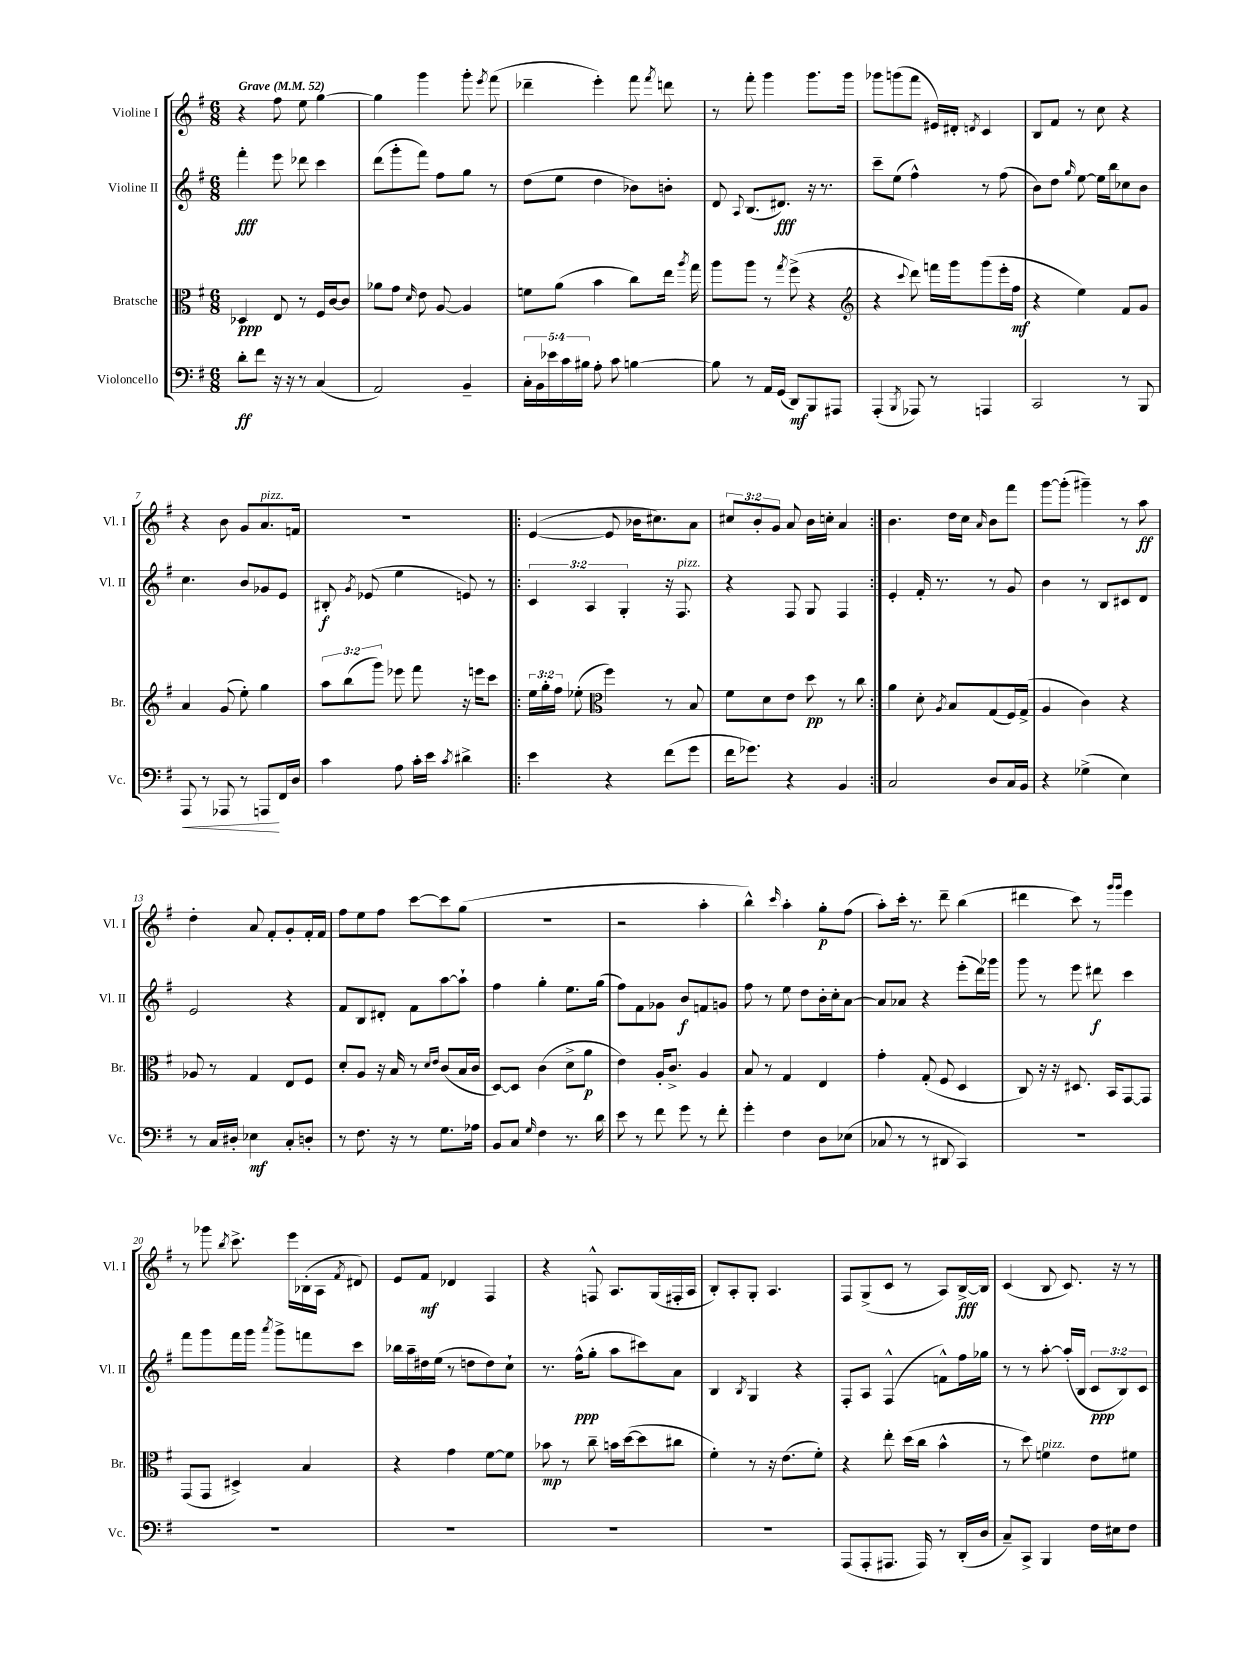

**kern	**kern	**kern	**kern
*staff4	*staff3	*staff2	*staff1
*clefF4	*clefC3	*clefG2	*clefG2
*k[f#]	*k[f#]	*k[f#]	*k[f#]
*M6/8	*M6/8	*M6/8	*M6/8
*MM52	*MM52	*MM52	*MM52
8d'	4D-	4fff#'	4r
8f#	.	.	.
16r	8E	8eee	8ff#
16r	.	.	.
8r	8r	8ddd-	8ee
(4C	16F#	4ccc	[4gg
.	[16c	.	.
.	8c]	.	.
=	=	=	=
2AA)	8a-	(8ddd	4gg]
.	8g	8ggg'	.
.	16qqd	.	.
.	8e	8fff#)	4ggg
.	[8A	8ff#	.
4BB~	4A]	8gg	8ggg'
.	.	.	8qeee
.	.	8r	(8fff#
=	=	=	=
20C'	8f	(8dd	4ddd-~
20BB	.	.	.
20e-	.	.	.
.	(8a	8ee	.
20c	.	.	.
20B#	.	.	.
8A'	4b	4dd	4eee')
8c	.	.	.
[4B	8cc)	8b-)	8fff#
.	.	.	8qfff#
.	16ee	8b'	8ddd
.	8qaa	.	.
.	16gg	.	.
=	=	=	=
8B]	8aa	8d	8r
.	.	8qqA	.
8r	8aa	(8.B	8fff#'
16AA	8r	.	4ggg
(16GG	.	8.d#)	.
.	8qgg	.	.
8DD)	(8ff#^	.	.
8BBB	4r	16r	8.ggg
.	.	8.r	.
8AAA#	.	.	.
.	.	.	16ggg
=	=	=	=
*	*clefG2	*	*
(4AAA'	4r	8ccc~	8ggg-
.	.	(8ee	(8ggg
8qBBB	8qqccc	.	.
8AAA-)	8ddd)	4ff#^^)	8fff#
8r	16fff	.	16e#)
.	16ggg	.	16d#'
.	.	.	8qd
4AAA	(8ggg	8r	4c
.	16eee'	(8ff#	.
.	16ff#	.	.
=	=	=	=
2CC	4r	8b)	8B
.	.	8dd	8f#
.	.	16qqgg	.
.	4ee)	[8ee	8r
.	.	16ee]	8cc
.	.	16bb	.
8r	8f#	8cc-	4r
8BBB	8g	8b	.
=	=	=	=
8AAA	4a	4.cc	4r
8r	.	.	.
8AAA-	(8g	.	8b
8r	8ee')	8b	8g
8AAA	4gg	8g-	8.a
16FF#	.	8e	.
16D	.	.	16f
=	=	=	=
4c	12aa	8B#'	2.r
.	(12bb	.	.
.	.	8qg	.
.	.	(8e-	.
.	12ggg)	.	.
8A	8eee-	4ee	.
16c'	8fff#	.	.
16e	.	.	.
8qc	.	.	.
4d#^	16r	8e)	.
.	16eee	.	.
.	8ccc	8r	.
=!|:	=!|:	=!|:	=!|:
4e	24ee	6c	([4e
.	24gg'	.	.
.	24ff#	.	.
.	(8ee-'	.	.
.	.	6A	.
*	*clefC3	*	*
4r	4ff#)	.	8e]
.	.	6G'	.
.	.	.	16b-
.	.	.	8.cc#)
(8f#	8r	16r	.
.	.	8.F#	.
8g	8B	.	8a
=	=	=	=
16f#	8f#	4r	12cc#
8.g-)	.	.	.
.	.	.	12b'
.	8d	.	.
.	.	.	12g
4r	8e	8F#	8a
.	8dd	8G	16b
.	.	.	16cc'
4BB	8r	4F#	4a
.	8cc	.	.
=:|!	=:|!	=:|!	=:|!
2C	4a	4e'	4.b
.	8d'	16f#'	.
.	.	8.r	.
.	8qA	.	.
.	8B	.	16dd
.	.	.	16cc
.	.	.	16qqa
8D	(8G	8r	8b
16C	16F#)	8g	8fff#
16BB	(16G^	.	.
=	=	=	=
4r	4A	4b	[8ggg
.	.	.	(8ggg']
(4G-^	4c)	8r	4ggg#~)
.	.	8B	.
4E)	4r	8c#	8r
.	.	8d	8aa
=	=	=	=
8r	8A-	2e	4dd'
16C	8r	.	.
16D#'	.	.	.
4E-	4G	.	8a
.	.	.	8f#'
8C'	8E	4r	8g'
8D'	8F#	.	16f#'
.	.	.	16f#
=	=	=	=
8r	8d'	8f#	8ff#
8.F#	8A	8B	8ee
.	16r	8d#'	8ff#
16r	16B	.	.
8r	8r	8f#	[8ccc
.	16qqd	.	.
.	16qqe	.	.
8.G	(8c	[8aa	8ccc]
.	16B	8aa`]	(8gg
16A-	16c	.	.
=	=	=	=
8BB	[8D)	4ff#	2.r
8C	8D]	.	.
16qqG	.	.	.
4F#	(4c	4gg'	.
8.r	8d^	8.ee	.
.	8a	.	.
16d	.	(16gg	.
=	=	=	=
8e	4e)	8ff#)	2r
8r	.	8f#	.
8f#	16A'	8g-	.
.	8.c^	.	.
8g	.	8b	.
8r	4A	8f	4aa'
8f#'	.	8g	.
=	=	=	=
4g'	8B	8ff#	4bb^^)
.	8r	8r	.
.	.	.	16qqccc
4F#	4G	8ee	4aa'
.	.	8dd	.
8D	4E	16b'	8gg'
.	.	16cc'	.
(8E-	.	[8a	(8ff#
=	=	=	=
8C-	4g'	8a]	8aa')
8r	.	8a-	16ccc'
.	.	.	8.r
8r	(8G'	4r	.
8DD#	8F#	.	8ddd~
4CC)	4D	(8eee'	(4bb
.	.	16ddd)	.
.	.	16ggg-	.
=	=	=	=
2.r	8C)	8ggg	4ddd#
.	16r	8r	.
.	16r	.	.
.	8.D#	8eee	8ccc)
.	.	8ddd#	8r
.	16BB	.	.
.	.	.	16qqggg
.	.	.	16qqggg
.	[8GG	4ccc	4eee
.	8GG]	.	.
=	=	=	=
2.r	(8GG	8fff#	8r
.	8GG	8ggg	8ggg-
.	.	.	8qbb
.	4D#^)	16fff#	8.ccc^
.	.	16ggg	.
.	.	8qaaa	.
.	.	8ggg^	.
.	.	.	16eee
.	4B	8fff	(16B-'
.	.	.	16A
.	.	.	8qf#
.	.	8ccc	8d#)
=	=	=	=
2.r	4r	16bb-	8e
.	.	16aa~	.
.	.	16dd#	8f#
.	.	(16ee	.
.	4g	8r	4d-
.	.	8dd	.
.	[8f#	8dd)	4F#
.	8f#]	8cc`	.
=	=	=	=
2.r	8b-	8.r	4r
.	8r	.	.
.	.	(16ff#^^	.
.	8cc~	8gg'	8F^^
.	16b	8aa	8.A
.	([16dd	.	.
.	8dd]	8ccc#)	.
.	.	.	(16G
.	8cc#	8a	16F#'
.	.	.	16A
=	=	=	=
2.r	4f#')	4B	8B')
.	.	.	8A'
.	.	8qB	.
.	8r	4G	8G'
.	16r	.	4.A
.	(8.e	.	.
.	.	4r	.
.	8f#')	.	.
=	=	=	=
(8AAA	4r	8F#'	8F#
8AAA'	.	8A	(8G^
8.AAA#	8ee'	(4F#^^	8c
.	(16dd	.	8r
16AAA#)	16cc	.	.
8r	4b^^	8f^^)	8A)
(16DD'	.	16ff#	[16B^
16D	.	16gg-	16B]
=	=	=	=
8C~)	8r	8r	(4c
8CC^	8dd)	8r	.
4BBB	4f	[8aa'	8B
.	.	(16aa']	8.c)
.	.	16B	.
16F#	8e	12c	.
16E#	.	.	16r
.	.	12B)	.
8F#	8f#	.	8r
.	.	12c	.
==	==	==	==
*-	*-	*-	*-
